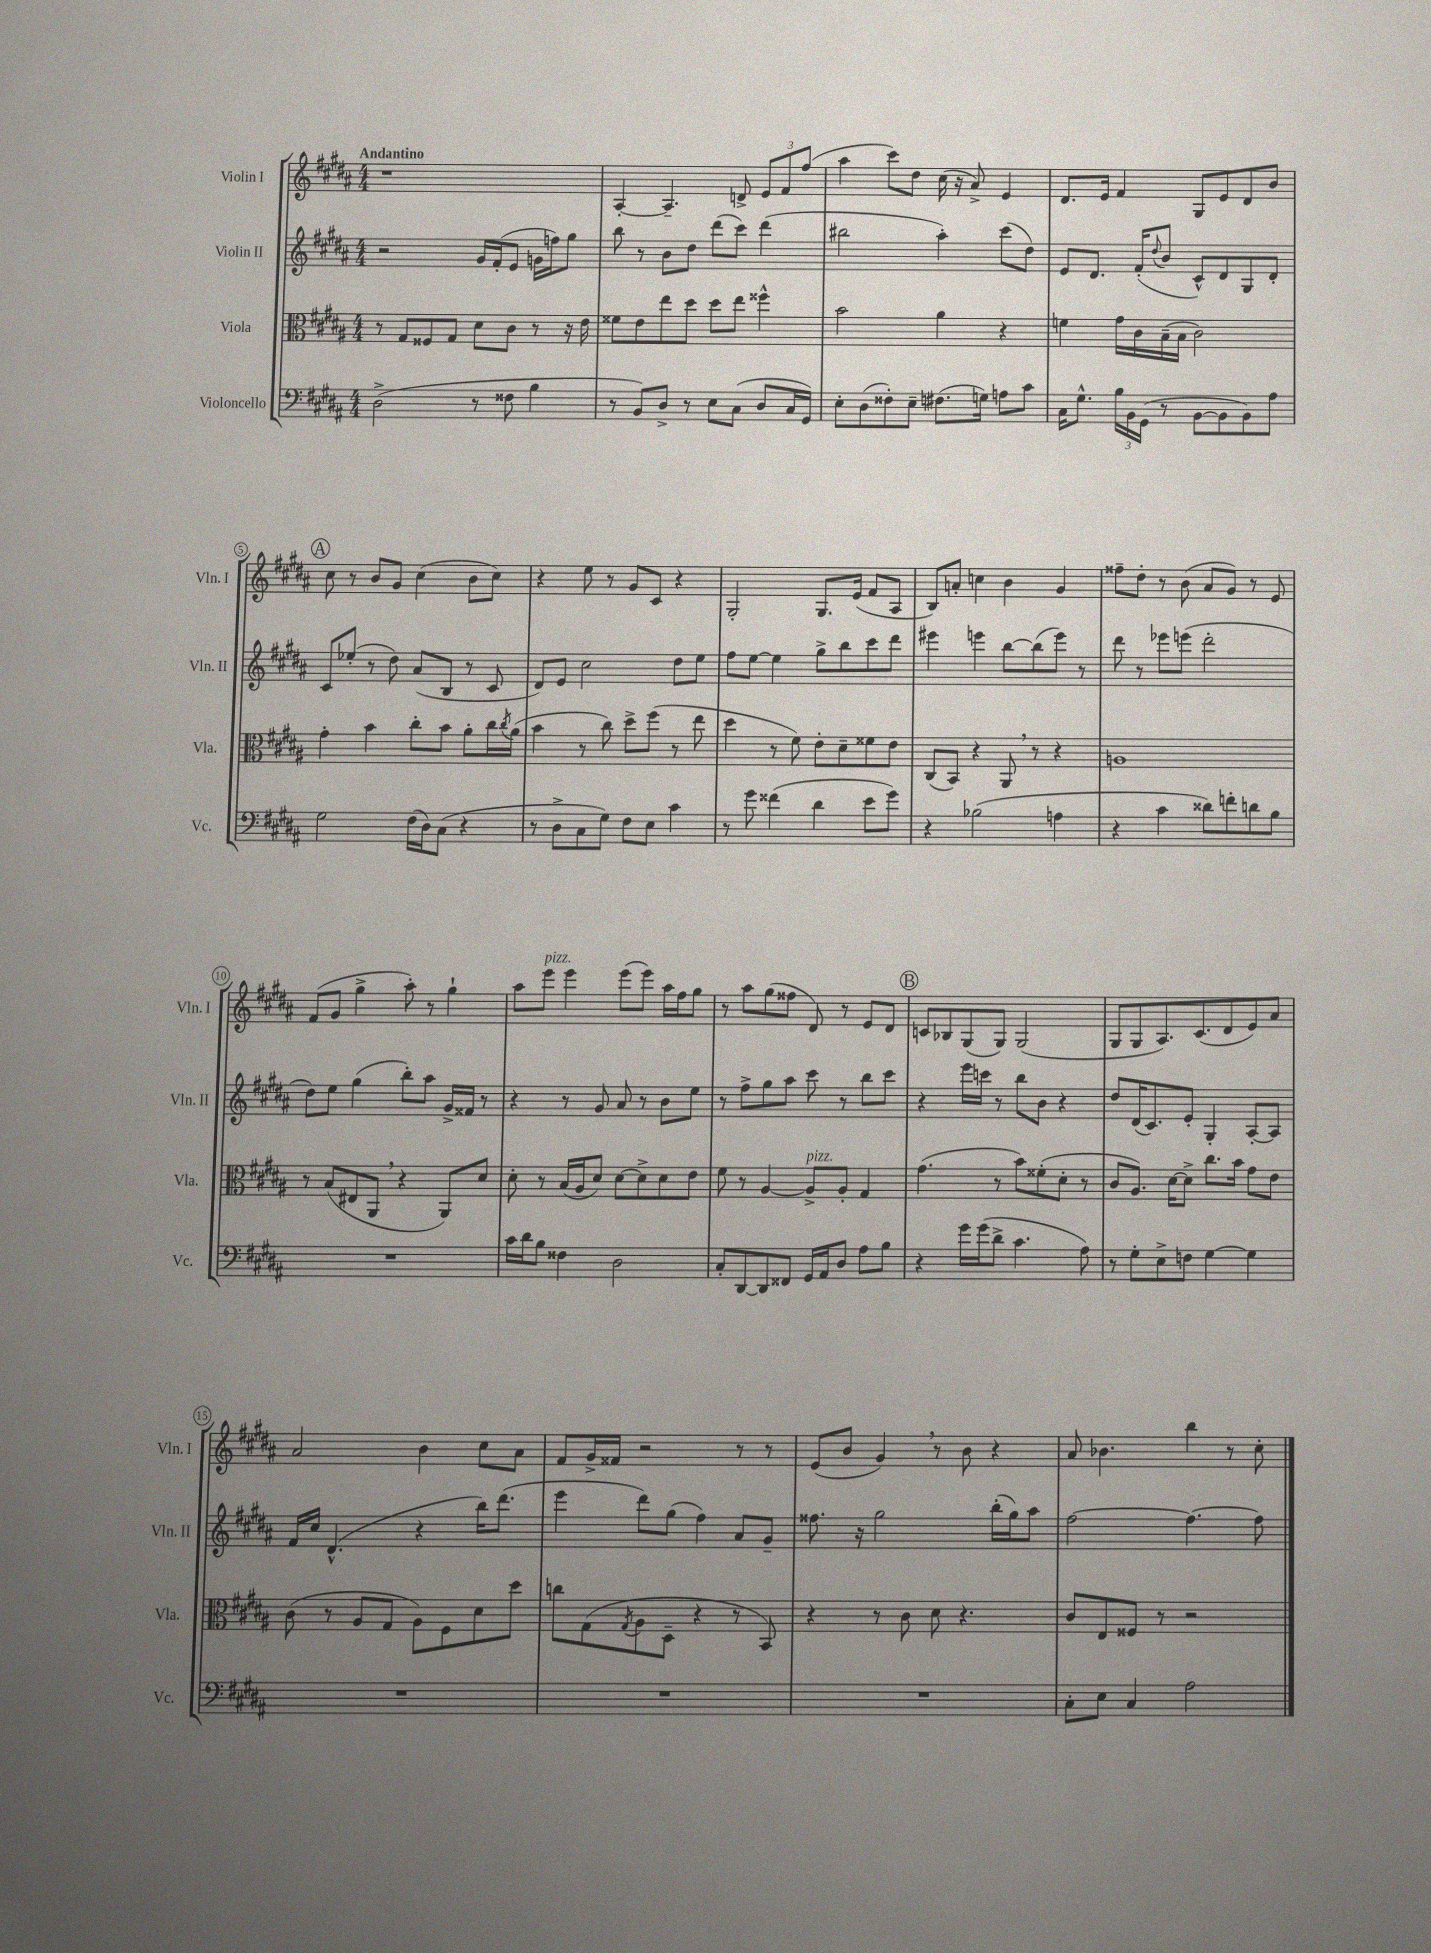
<<
\new StaffGroup <<
\new Staff = "s0" \with { instrumentName = "Violin I" shortInstrumentName = "Vln. I" } {
    \clef treble \key b \major \numericTimeSignature \time 4/4 \tempo "Andantino"
    r1 |
    ais4~-. ais4.-- d'8-> \tuplet 3/2 { e'8 fis'8 fis''8( } |
    ais''4 cis'''8) dis''8 cis''16( r16 ais'8->) e'4 |
    dis'8. e'16 fis'4 gis8 e'8 dis'8 b'8 |
    \mark \markup { \circle "A" } cis''8 r8 b'8 gis'8 cis''4( b'8 cis''8) |
    r4 e''8 r8 gis'8 cis'8 r4 |
    gis2-. gis8. e'16( fis'8 ais8 |
    b8) a'8-. c''4 b'4 gis'4 |
    fisis''8-- dis''8-. r8 b'8( ais'8 gis'8) r8 e'8 |
    fis'8( gis'8 gis''4-> ais''8-.) r8 gis''4-! |
    ais''8 e'''8^\markup { \italic "pizz." } e'''4 e'''8( e'''8) ais''16 fis''16 gis''8 |
    r8 ais''8 gis''8( fisis''8 dis'8) r8 e'8 dis'8 |
    \mark \markup { \circle "B" } c'8 bes8 gis8( gis8) gis2( |
    gis8 gis8 ais8.) cis'8.( dis'8 e'8) ais'8 |
    ais'2 b'4 cis''8 ais'8 |
    fis'8 gis'16-> fisis'16 r2 r8 r8 |
    e'8( b'8 gis'4) \breathe r8 b'8 r4 |
    ais'8 bes'4. b''4 r8 cis''8-. \bar "|." |
}
\new Staff = "s1" \with { instrumentName = "Violin II" shortInstrumentName = "Vln. II" } {
    \clef treble \key b \major \numericTimeSignature \time 4/4
    r2 gis'16 fis'16-.( e'8 g'16 f''16) gis''8 |
    b''8 r8 b'8 dis''8 dis'''8( cis'''8) dis'''4( |
    bis''2 ais''4-.) cis'''8( dis''8) |
    e'8 dis'8. fis'16-.( \appoggiatura { dis''8 } b'8 cis'8-^) dis'8 gis8 dis'8-. |
    \mark \markup { \circle "A" } cis'8 ees''8-.( r8 dis''8) ais'8( b8 r8 cis'8 |
    dis'8) e'8 cis''2 dis''8 e''8 |
    fis''8 e''8~ e''4 gis''8-> b''8 cis'''8 dis'''8 |
    eis'''4 e'''4 b''8~ b''8( e'''8) r8 |
    dis'''8 r8 ees'''8 e'''8( dis'''2-. |
    dis''8) e''8 gis''4( b''8-.) ais''8 gis'16-> fisis'16 r8 |
    r4 r8 gis'8 ais'8 r8 b'8 e''8 |
    r8 fis''8-> gis''8 ais''8 cis'''8 r8 b''8 cis'''8 |
    \mark \markup { \circle "B" } r4 e'''16 c'''16 r8 b''8 b'8 r4 |
    dis''8 dis'16( cis'8.) e'8-. gis4-. ais8~-. ais8 |
    fis'16 cis''16 dis'4.-^( r4 b''16) dis'''8.( |
    e'''4 dis'''8) gis''8( fis''4) ais'8 gis'8-- |
    fisis''8. r16 gis''2 b''16-.( gis''16) ais''8 |
    fis''2~ fis''4.~ fis''8 \bar "|." |
}
\new Staff = "s2" \with { instrumentName = "Viola" shortInstrumentName = "Vla." } {
    \clef alto \key b \major \numericTimeSignature \time 4/4
    r8 gis8 fisis8 gis8 dis'8 cis'8 r8 r16 e'16 |
    fisis'8 e'8 e''8 dis''8 dis''8 e''8 fisis''4-^ |
    b'2 ais'4 r4 |
    f'4 gis'16 cis'16 b16--( b16 cis'2) |
    \mark \markup { \circle "A" } gis'4-. b'4 cis''8-. b'8 ais'8-. cis''16 \acciaccatura { cis''8 } ais'16( |
    b'4 r8 cis''8) dis''8-> fis''8( r8 e''8 |
    dis''4 r8 fis'8) e'8-. dis'8-- fisis'8 e'8 |
    cis8( b,8) r4 ais,8 \breathe r8 r4 |
    a1 |
    r8 b8( eis8 ais,8 \breathe r4 ais,8) dis'8 |
    dis'8-. r8 b16( ais16 dis'8) dis'8~ dis'8-> dis'8 e'8 |
    fis'8 r8 ais4~ ais8->^\markup { \italic "pizz." } ais8-. gis4 |
    \mark \markup { \circle "B" } gis'4.( r8 b'8) fisis'8-.( dis'8-. r8 |
    cis'8 ais8.) dis'16~ dis'8-> cis''8. b'16 gis'8 e'8 |
    cis'8( r8 ais8 gis8 ais8) fis8 dis'8 dis''8 |
    c''8 gis8( \acciaccatura { gis8 } ais8 dis8-- r4 r8 b,8) |
    r4 r8 cis'8 dis'8 r4. |
    cis'8 e8 fisis8 r8 r2 \bar "|." |
}
\new Staff = "s3" \with { instrumentName = "Violoncello" shortInstrumentName = "Vc." } {
    \clef bass \key b \major \numericTimeSignature \time 4/4
    dis2->( r8 fisis8 b4 |
    r8 b,8) dis8-> r8 e8 cis8( dis8 cis16 gis,16) |
    e8-. dis8( fisis8-.) e8-- fis8.( g16) a8 cis'8 |
    cis16 gis8.-^ \tuplet 3/2 { b16 b,16 gis,16( } r8 b,8~ b,8 b,8) ais8 |
    \mark \markup { \circle "A" } gis2 fis16( dis16) cis8( r4 |
    r8 dis8-> cis8 gis8) fis8 e8 cis'4 |
    r8 gis'8 fisis'4( dis'4 e'8 gis'8) |
    r4 bes2( a4 |
    r4 cis'4 disis'8) f'8-. d'8 b8 |
    R1 |
    cis'16 dis'16 b8 fisis4 dis2 |
    cis8-. dis,8~ dis,8 fisis,8 gis,16 ais,16 dis8 ais8 b8 |
    \mark \markup { \circle "B" } r4 gis'16 gis'16( dis'8-> cis'4. ais8) |
    r8 gis8-. e8-> f8 gis4~ gis4 |
    R1 |
    R1 |
    R1 |
    cis8-. e8 cis4 ais2 \bar "|." |
}
>>
>>
\layout { \context { \Score \override BarNumber.stencil = #(make-stencil-circler 0.1 0.3 ly:text-interface::print) } }
